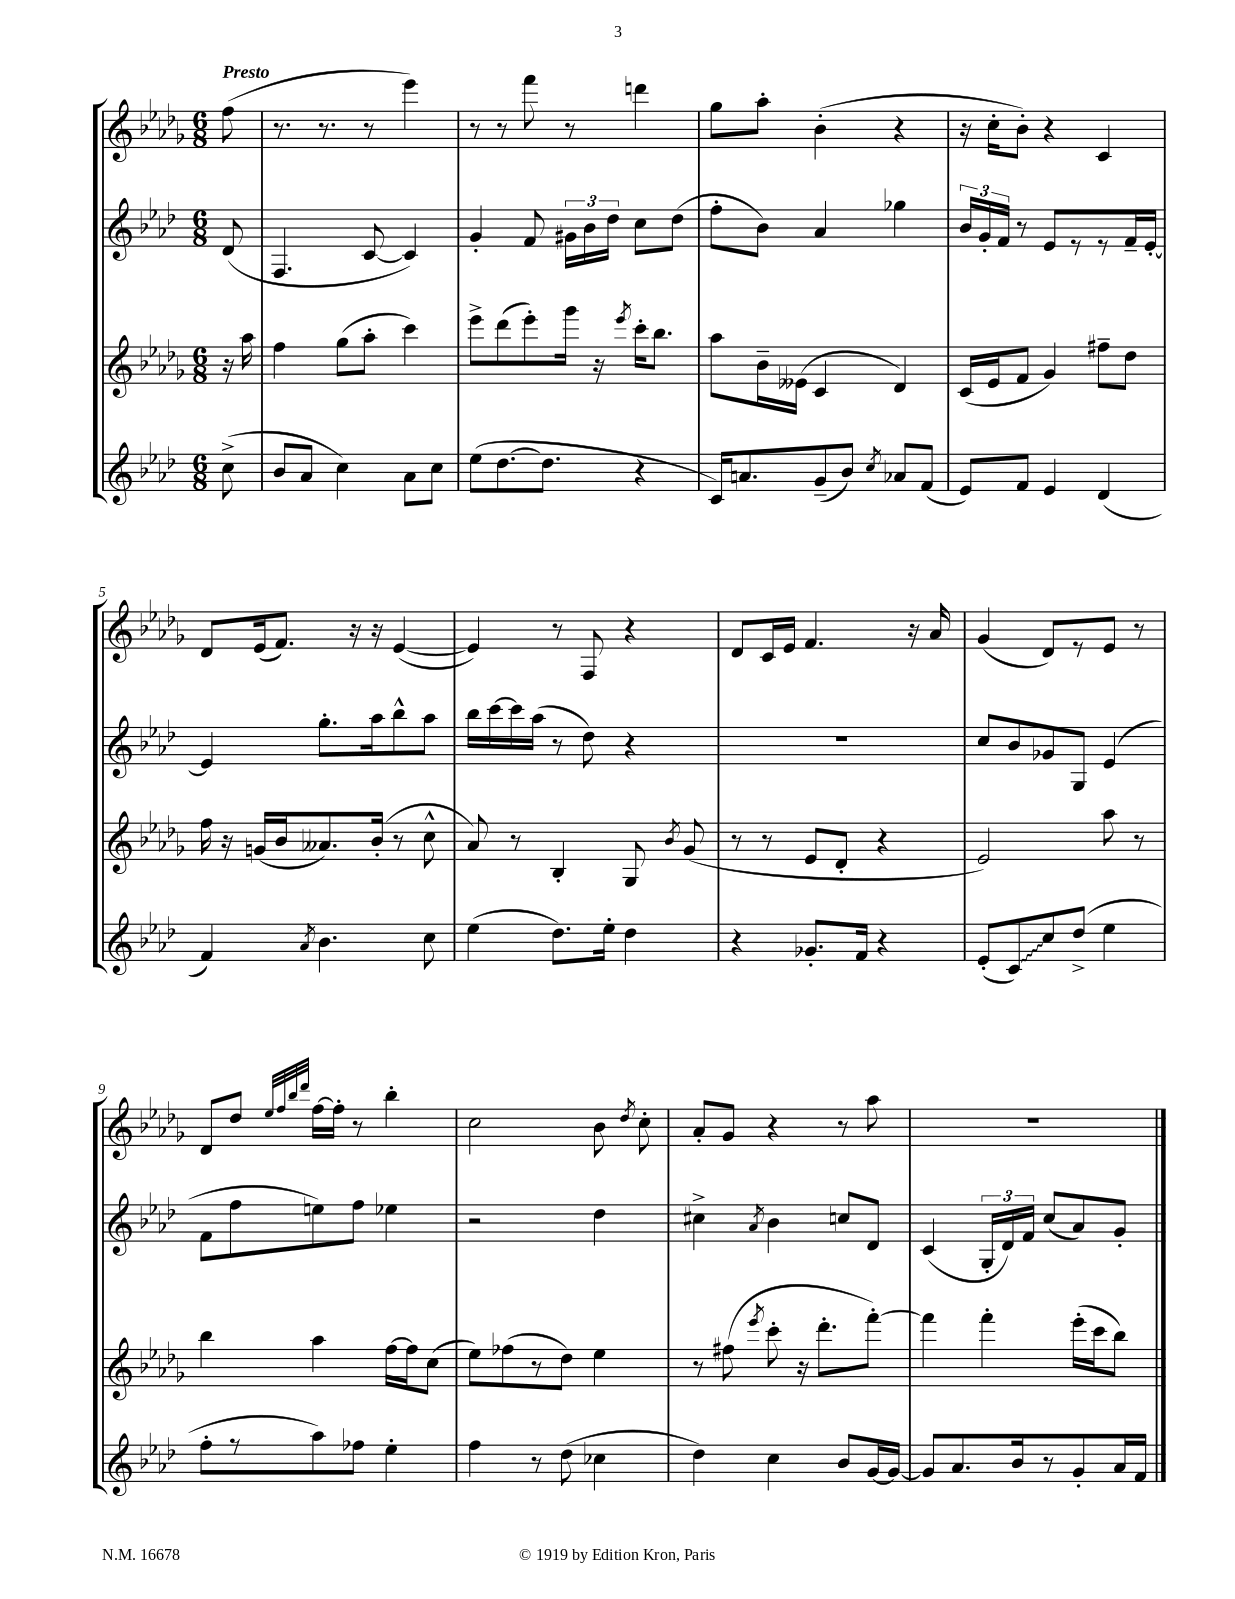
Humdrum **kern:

**kern	**kern	**kern	**kern
*staff4	*staff3	*staff2	*staff1
*clefG2	*clefG2	*clefG2	*clefG2
*k[b-e-a-d-]	*k[b-e-a-d-g-]	*k[b-e-a-d-]	*k[b-e-a-d-g-]
*M6/8	*M6/8	*M6/8	*M6/8
(8cc^	16r	(8d-	(8ff
.	16aa-	.	.
=	=	=	=
8b-	4ff	4.F	8.r
8a-	.	.	.
.	.	.	8.r
4cc)	(8gg-	.	.
.	8aa-'	[8c	8r
8a-	4ccc)	4c])	4eee-)
8cc	.	.	.
=	=	=	=
(8ee-	8eee-^	4g'	8r
[8.dd-	(8ddd-	.	8r
.	8eee-')	8f	8fff
8.dd-]	.	.	.
.	16ggg-	24g#	8r
.	.	24b-	.
.	16r	.	.
.	.	24dd-	.
.	8qeee-	.	.
4r	16ccc'	8cc	4ddd
.	8.bb-	.	.
.	.	(8dd-	.
=	=	=	=
16c)	8aa-	8ff'	8gg-
8.a	.	.	.
.	16b-~	8b-)	8aa-'
.	(16e--	.	.
(8g~	4c	4a-	(4b-'
8b-)	.	.	.
8qcc	.	.	.
8a-	4d-)	4gg-	4r
(8f	.	.	.
=	=	=	=
8e-)	(16c	24b-	16r
.	.	24g'	.
.	16e-	.	16cc'
.	.	24f	.
8f	8f	8r	8b-')
4e-	4g-)	8e-	4r
.	.	8r	.
(4d-	8ff#~	8r	4c
.	8dd-	16f~	.
.	.	[16e-'	.
=	=	=	=
4f)	16ff	4e-]	8d-
.	16r	.	.
.	(16g	.	(16e-
.	16b-	.	8.f)
8qa-	.	.	.
4.b-	8.a--)	8.gg'	.
.	.	.	16r
.	(16b-'	16aa-	16r
.	8r	8bb-^^	([4e-
8cc	8cc^^	8aa-	.
=	=	=	=
(4ee-	8a-)	16bb-	4e-])
.	.	[16ccc	.
.	8r	16ccc]	.
.	.	(16aa-	.
8.dd-)	4B-'	8r	8r
.	.	8dd-)	8F
16ee-'	.	.	.
4dd-	8G-	4r	4r
.	8qb-	.	.
.	(8g-	.	.
=	=	=	=
4r	8r	2.r	8d-
.	8r	.	16c
.	.	.	16e-
8.g-'	8e-	.	4.f
.	8d-'	.	.
16f	.	.	.
4r	4r	.	.
.	.	.	16r
.	.	.	16a-
=	=	=	=
(8e-'	2e-)	8cc	(4g-
8c)	.	8b-	.
8cc	.	8g-	8d-)
(8dd-^	.	8G	8r
4ee-	8aa-	(4e-	8e-
.	8r	.	8r
=	=	=	=
8ff'	4bb-	8f	8d-
8r	.	8ff	8dd-
.	.	.	32qqee-
.	.	.	32qqff
.	.	.	32qqbb-
.	.	.	32qqddd-
8aa-)	4aa-	8ee)	[16ff
.	.	.	16ff']
8ff-	.	8ff	8r
4ee-'	[16ff	4ee-	4bb-'
.	16ff]	.	.
.	(8cc	.	.
=	=	=	=
4ff	8ee-)	2r	2cc
.	(8ff-	.	.
8r	8r	.	.
(8dd-	8dd-)	.	.
4cc-	4ee-	4dd-	8b-
.	.	.	8qdd-
.	.	.	8cc'
=	=	=	=
4dd-)	8r	4cc#^	8a-'
.	(8ff#	.	8g-
.	8qeee-	8qa-	.
4cc	8ccc'	4b-	4r
.	16r	.	.
.	8.ddd-'	.	.
8b-	.	8cc	8r
[16g	[8fff')	8d-	8aa-
16g_	.	.	.
=	=	=	=
8g]	4fff]	(4c	2.r
8.a-	.	.	.
.	4fff'	24G'	.
.	.	24d-)	.
16b-	.	.	.
.	.	24f	.
8r	.	(8cc	.
8g'	(16eee-'	8a-)	.
.	16ccc	.	.
16a-	8bb-)	8g'	.
16f	.	.	.
==	==	==	==
*-	*-	*-	*-
